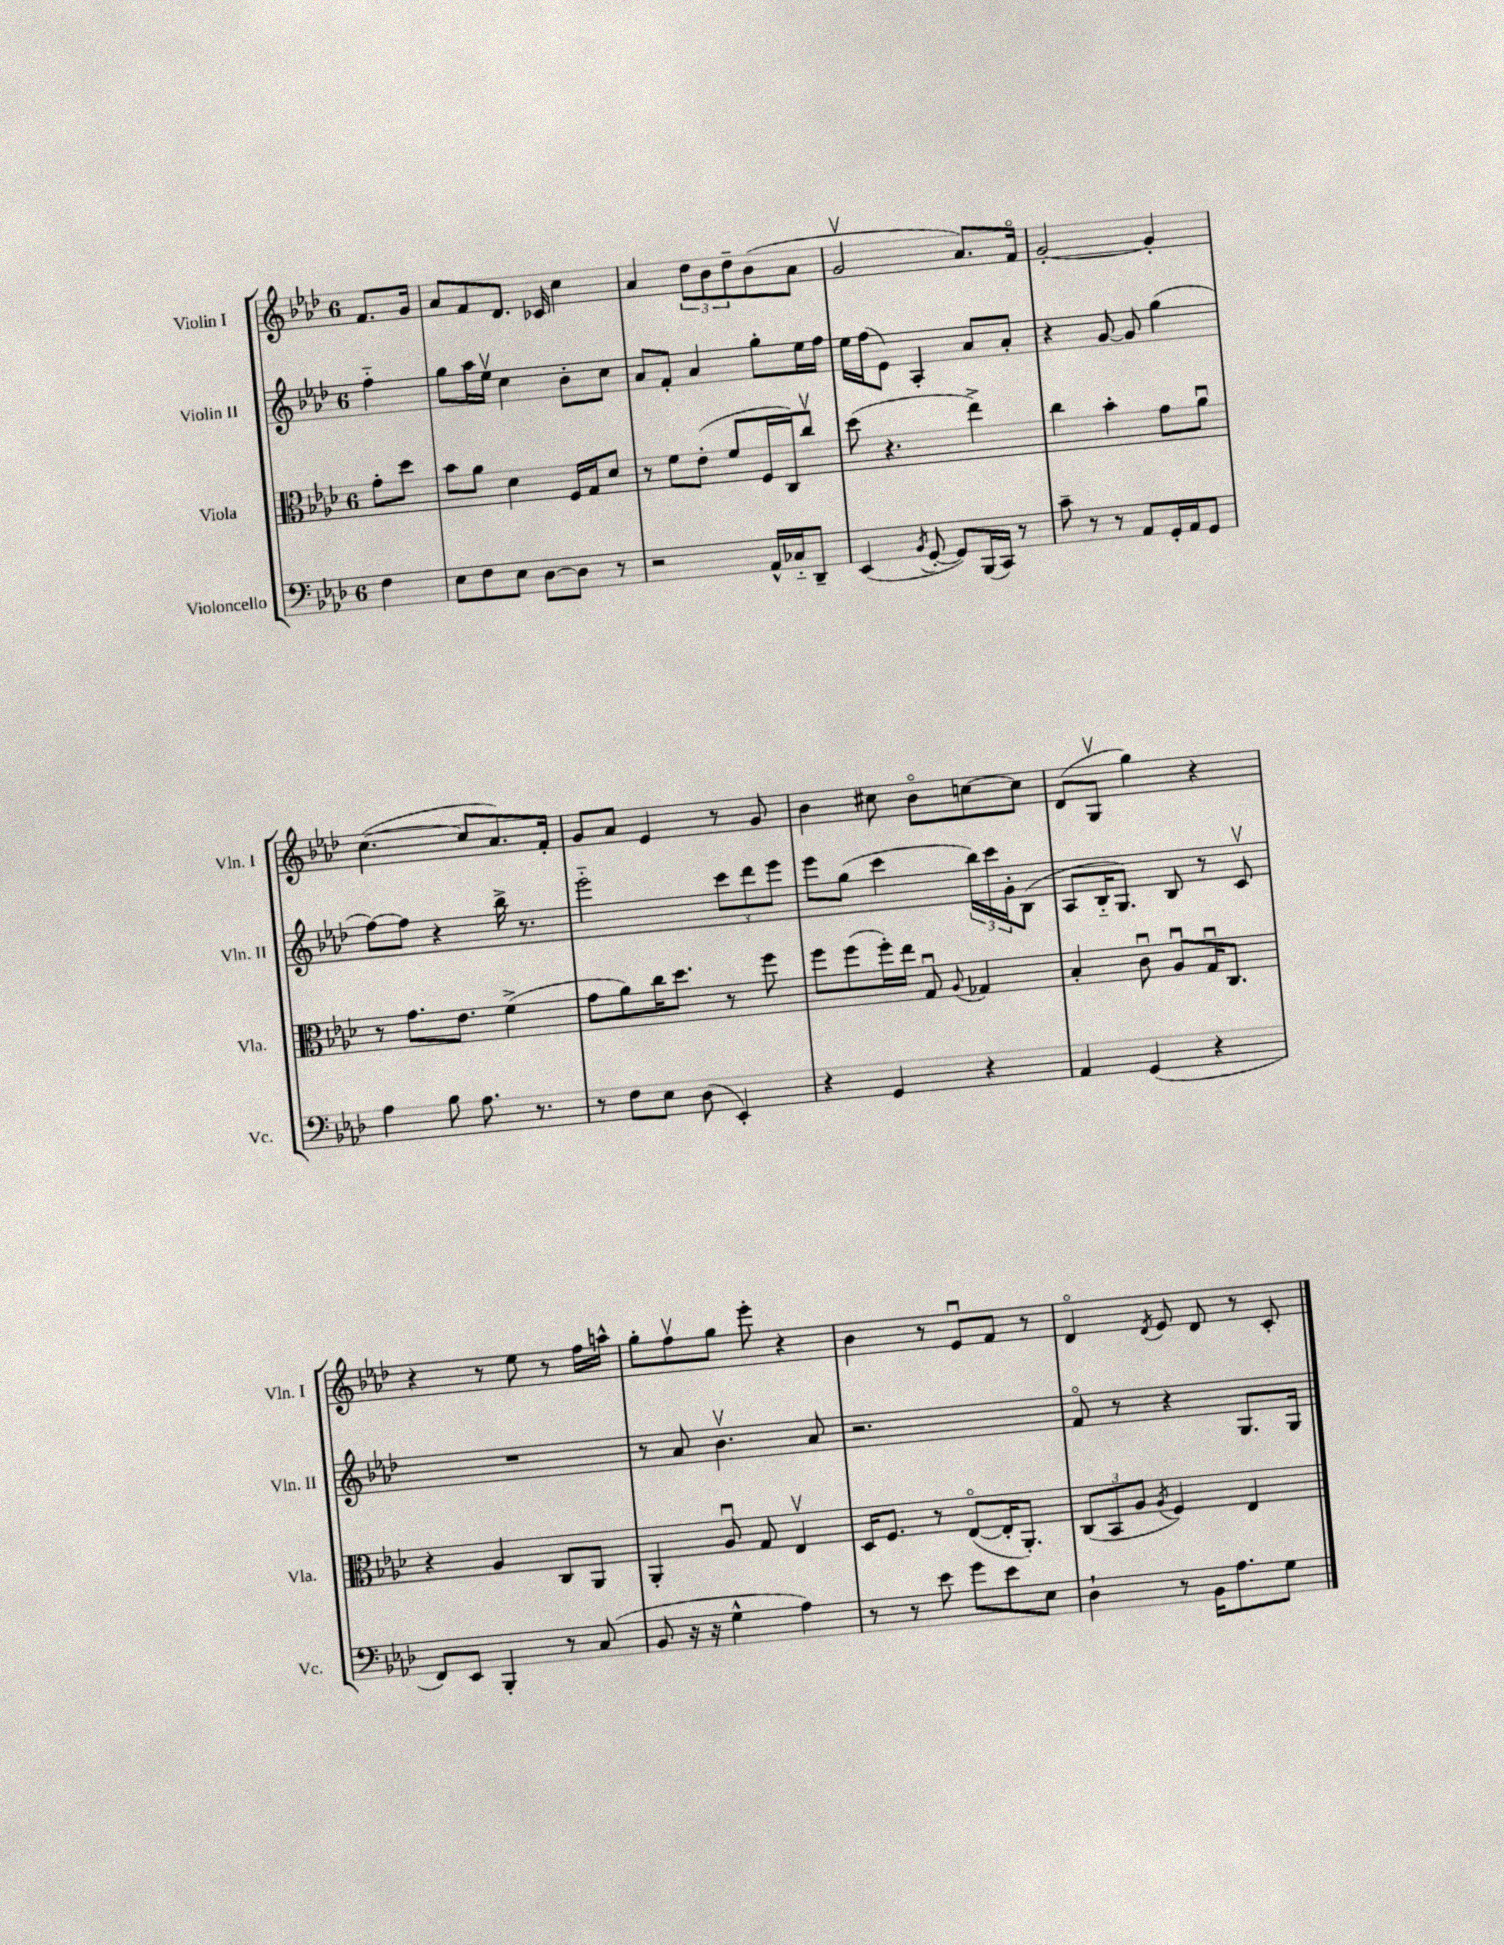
<<
\new StaffGroup <<
\new Staff = "s0" \with { instrumentName = "Violin I" shortInstrumentName = "Vln. I" } {
    \clef treble \key aes \major \once \override Staff.TimeSignature.style = #'single-digit \time 6/8 \partial 4
    f'8. g'16 |
    aes'8 f'8 des'8. ces'16 c''4 |
    aes'4 \tuplet 3/2 { des''8 bes'8 des''8-- } bes'8( aes'8 |
    g'2\upbow aes'8.) f'16\flageolet |
    g'2~-. g'4-. |
    c''4.~( c''8 aes'8.) f'16-. |
    g'8 aes'8 ees'4 r8 g'8 |
    bes'4 cis''8 bes'8\flageolet c''8~ c''8 |
    des'8( g8\upbow g''4) r4 |
    r4 r8 ees''8 r8 f''16 a''16-^ |
    g''8-. f''8\upbow g''8 ees'''8-. r4 |
    bes'4 r8 ees'8\downbow f'8 r8 |
    des'4\flageolet \acciaccatura { des'8 } ees'8 des'8 r8 c'8-. \bar "|." |
}
\new Staff = "s1" \with { instrumentName = "Violin II" shortInstrumentName = "Vln. II" } {
    \clef treble \key aes \major \once \override Staff.TimeSignature.style = #'single-digit \time 6/8 \partial 4
    f''4-_ |
    g''8 aes''16 ees''16\upbow c''4 bes'8-. c''8 |
    aes'8 f'8-. aes'4 g''8-. ees''16 f''16 |
    ees''16 f''16( ees'8) aes4-. aes'8 aes'8-. |
    r4 g'8~ g'8 g''4( |
    f''8~) f''8 r4 bes''16-> r8. |
    ees'''2-_ \tuplet 3/2 { c'''8 des'''8 ees'''8 } |
    ees'''8 g''8( c'''4 \tuplet 3/2 { bes''16) c'''16 g'16-. } bes8( |
    aes8 bes16-_ g8.) bes8 r8 c'8\upbow |
    R2. |
    r8 aes'8 bes'4.\upbow aes'8 |
    r2. |
    f'8\flageolet r8 r4 g8. g16 \bar "|." |
}
\new Staff = "s2" \with { instrumentName = "Viola" shortInstrumentName = "Vla." } {
    \clef alto \key aes \major \once \override Staff.TimeSignature.style = #'single-digit \time 6/8 \partial 4
    g'8-. des''8 |
    bes'8 aes'8 des'4 f16 g16 des'8 |
    r8 f'8 ees'8-.( f'8 f16 c16) c''8\upbow |
    des''8( r4. ees''4->) |
    c''4 bes'4-. g'8 aes'8\downbow |
    r8 g'8. ees'8. f'4->( |
    g'8 aes'8) c''16 des''8. r8 f''8 |
    f''8 f''8( f''16-.) ees''16 g8\downbow \appoggiatura { aes8 } ges4 |
    bes4-. c'8\downbow aes8\downbow g16\downbow c8. |
    r4 aes4 c8 aes,8 |
    aes,4-. aes8\downbow g8 ees4\upbow |
    des16 f8. r8 ees8~\flageolet( ees16-. aes,8.-.) |
    \tuplet 3/2 { c8( bes,8 aes8 } \acciaccatura { aes8 } f4) ees4 \bar "|." |
}
\new Staff = "s3" \with { instrumentName = "Violoncello" shortInstrumentName = "Vc." } {
    \clef bass \key aes \major \once \override Staff.TimeSignature.style = #'single-digit \time 6/8 \partial 4
    f4 |
    ees8 f8 ees8 des8~ des8 r8 |
    r2 aes,16-^ ces16-_ des,8-- |
    ees,4( \acciaccatura { bes,8 } g,8~-. g,8) bes,,16( c,16) r8 |
    c'8-- r8 r8 aes,8 g,16-. aes,16 g,8 |
    aes4 bes8 aes8. r8. |
    r8 f8 ees8 des8( ees,4-.) |
    r4 g,4 r4 |
    aes,4 g,4( r4 |
    f,8) ees,8 bes,,4-. r8 c8( |
    bes,8 r16 r16 g4-^ aes4) |
    r8 r8 ees'8 g'8 ees'8 ees8 |
    des4-! r8 bes,16 aes8. g8 \bar "|." |
}
>>
>>
\layout { \context { \Score \remove "Bar_number_engraver" } }
